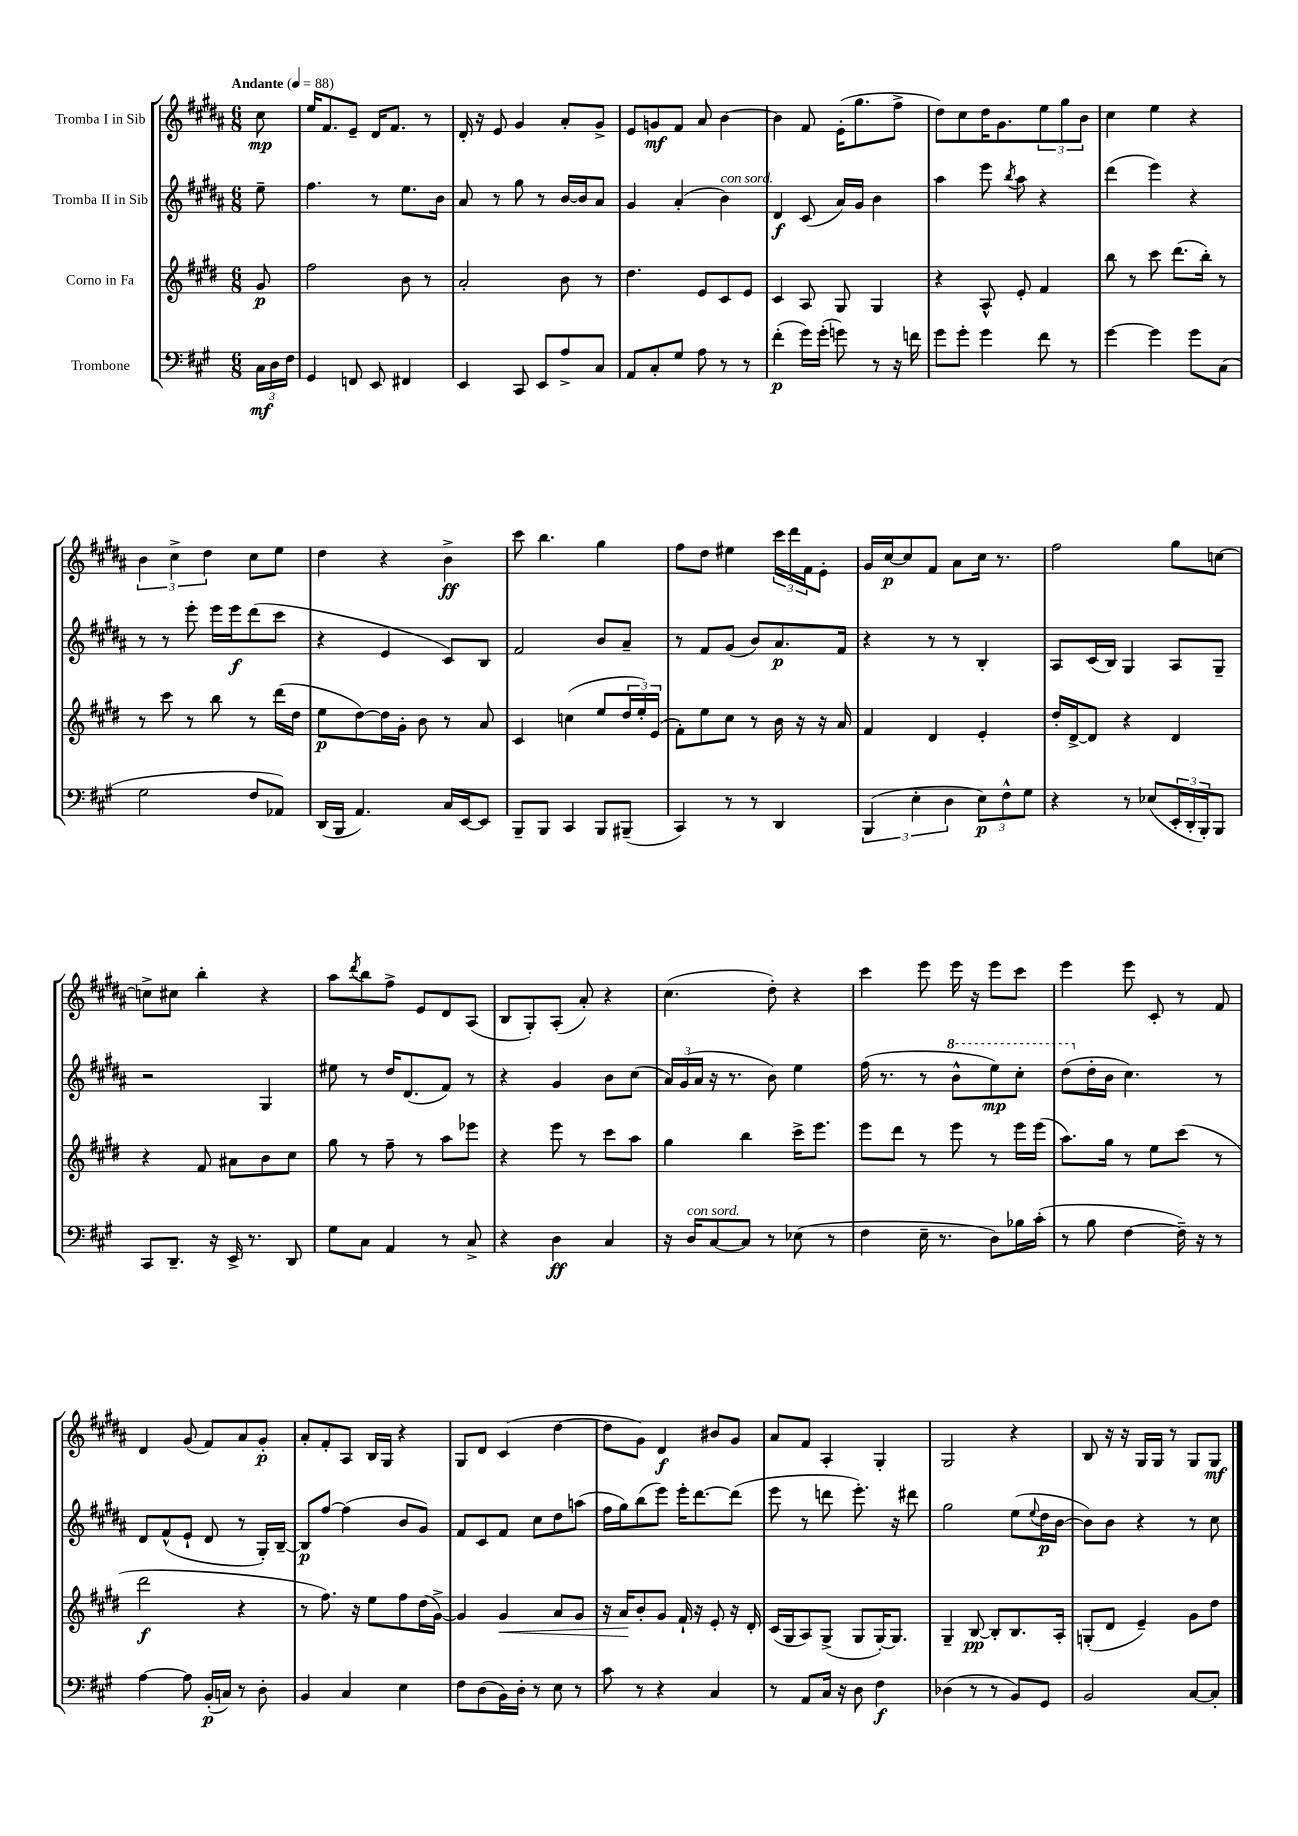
<<
\new StaffGroup <<
\new Staff = "s0" \with { instrumentName = "Tromba I in Sib" } {
    \clef treble \key b \major \numericTimeSignature \time 6/8 \partial 8 \tempo "Andante" 4 = 88
    cis''8\mp |
    e''16 fis'8. e'8-- dis'16 fis'8. r8 |
    dis'16-. r16 e'8 gis'4 ais'8-. gis'8-> |
    e'8 g'8\mf fis'8 ais'8 b'4~ |
    b'4 fis'8 e'16-.( gis''8. fis''8-> |
    dis''8) cis''8 dis''16 gis'8. \tuplet 3/2 { e''8 gis''8 b'8 } |
    cis''4 e''4 r4 |
    \tuplet 3/2 { b'4 cis''4-> dis''4 } cis''8 e''8 |
    dis''4 r4 b'4->\ff |
    cis'''8 b''4. gis''4 |
    fis''8 dis''8 eis''4 \tuplet 3/2 { cis'''16 dis'''16 fis'16 } e'8-. |
    gis'16 cis''16~\p cis''8 fis'8 ais'8 cis''16 r8. |
    fis''2 gis''8 c''8~ |
    c''8-> cis''8 b''4-. r4 |
    ais''8 \acciaccatura { dis'''8 } b''8 fis''8-> e'8 dis'8 ais8( |
    b8 gis8-.) ais8-.( ais'8-.) r4 |
    cis''4.( dis''8-.) r4 |
    cis'''4 e'''8 e'''16 r16 e'''8 cis'''8 |
    e'''4 e'''8 cis'8-. r8 fis'8 |
    dis'4 gis'8( fis'8) ais'8 gis'8-.\p |
    ais'8-. fis'8-. ais8 b16 gis16 r4 |
    gis8 dis'8 cis'4( dis''4~ |
    dis''8 gis'8) dis'4\f bis'8 gis'8 |
    ais'8 fis'8 ais4-. gis4-. |
    gis2 r4 |
    b8 r16 r16 gis16 gis16 r8 gis8 gis8\mf \bar "|." |
}
\new Staff = "s1" \with { instrumentName = "Tromba II in Sib" } {
    \clef treble \key b \major \numericTimeSignature \time 6/8 \partial 8
    e''8-- |
    fis''4. r8 e''8. b'16 |
    ais'8 r8 gis''8 r8 b'16~ b'16 ais'8 |
    gis'4 ais'4-.( b'4^\markup { \italic "con sord." }) |
    dis'4\f cis'8( ais'16) gis'16 b'4 |
    ais''4 e'''8 \acciaccatura { b''8 } ais''8 r4 |
    dis'''4( e'''4) r4 |
    r8 r8 e'''8-. e'''16 e'''16\f dis'''8( cis'''8 |
    r4 e'4 cis'8) b8 |
    fis'2 b'8 ais'8-- |
    r8 fis'8 gis'8( b'8) ais'8.\p fis'16 |
    r4 r8 r8 b4-. |
    ais8 cis'16( b16) gis4 ais8 gis8-- |
    r2 gis4 |
    eis''8 r8 dis''16 dis'8.( fis'8) r8 |
    r4 gis'4 b'8 cis''8( |
    \tuplet 3/2 { ais'16) gis'16( ais'16 } r16 r8. b'8) e''4 |
    fis''16( r8. r8 \ottava #1 b''8-^ e'''8\mp) cis'''8-. |
    dis'''8( \ottava #0 dis''16-. b'16 cis''4.) r8 |
    dis'8 fis'8-^( e'8-! dis'8 r8 gis16-.) b16~-- |
    b8\p fis''8~ fis''4( b'8 gis'8) |
    fis'8 cis'8 fis'8 cis''8 dis''8 a''8( |
    fis''16 gis''16) b''8( e'''8) e'''16-. dis'''8.~ dis'''8( |
    e'''8 r8 d'''8 e'''8.-.) r16 dis'''8 |
    gis''2 e''8( \appoggiatura { e''8 } dis''16\p b'16~ |
    b'8) b'8 r4 r8 cis''8 \bar "|." |
}
\new Staff = "s2" \with { instrumentName = "Corno in Fa" } {
    \clef treble \key e \major \numericTimeSignature \time 6/8 \partial 8
    gis'8\p |
    fis''2 b'8 r8 |
    a'2-. b'8 r8 |
    dis''4. e'8 cis'8 e'8 |
    cis'4 a8 gis8 gis4 |
    r4 a8-^ e'8-. fis'4 |
    b''8 r8 cis'''8 dis'''8.( b''16-.) r8 |
    r8 cis'''8 r8 b''8 r8 dis'''16( dis''16 |
    e''8\p dis''8~) dis''16 gis'16-. b'8 r8 a'8 |
    cis'4 c''4( e''8 \tuplet 3/2 { dis''16 e''16-.) e'16( } |
    fis'8-.) e''8 cis''8 r8 b'16 r16 r16 a'16 |
    fis'4 dis'4 e'4-. |
    dis''16-. dis'16~-> dis'8 r4 dis'4 |
    r4 fis'8 ais'8 b'8 cis''8 |
    gis''8 r8 fis''8-- r8 a''8 ees'''8 |
    r4 e'''8 r8 cis'''8 a''8 |
    gis''4 b''4 cis'''16-> e'''8. |
    e'''8 dis'''8 r8 e'''8 r8 e'''16 e'''16( |
    a''8.) gis''16 r8 e''8 cis'''8( r8 |
    dis'''2\f r4 |
    r8 fis''8.) r16 e''8 fis''8 dis''16( gis'16~->) |
    gis'4 gis'4\< a'8 gis'8 |
    r16 a'16\! b'8-. gis'8 fis'16-! r16 e'8-. r16 dis'16-. |
    cis'16( gis16 a8) gis8->( gis8 gis16~-.) gis8. |
    gis4-- b8~\pp b8-. b8. a16-. |
    g8-.( dis'8 e'4--) gis'8 dis''8 \bar "|." |
}
\new Staff = "s3" \with { instrumentName = "Trombone" } {
    \clef bass \key a \major \numericTimeSignature \time 6/8 \partial 8
    \tuplet 3/2 { cis16\mf d16 fis16 } |
    gis,4 f,8 e,8 fis,4 |
    e,4 cis,8 e,8 a8-> cis8 |
    a,8 cis8-. gis8 a8 r8 r8 |
    fis'4-.\p( gis'16) gis'16-.( g'8) r8 r16 f'16 |
    gis'8 gis'8-. gis'4 fis'8 r8 |
    gis'4~ gis'4 gis'8 cis8( |
    gis2 fis8 aes,8) |
    d,16( b,,16 a,4.) cis16 e,16~ e,8 |
    b,,8-- b,,8 cis,4 b,,8 bis,,8--( |
    cis,4) r8 r8 d,4 |
    \tuplet 3/2 { b,,4( e4-. d4 } \tuplet 3/2 { e8\p) fis8-^ gis8 } |
    r4 r8 ees8( \tuplet 3/2 { e,16-. d,16-. b,,16-.) } b,,8 |
    cis,8 d,8.-- r16 e,16-> r8. d,8 |
    gis8 cis8 a,4 r8 cis8-> |
    r4 d4\ff cis4 |
    r16 d16^\markup { \italic "con sord." } cis8~ cis8 r8 ees8( r8 |
    fis4 e16-- r8. d8) bes16 cis'16-.( |
    r8 b8 fis4~ fis16--) r16 r8 |
    a4~ a8 b,16-.\p( c16) r8 d8-. |
    b,4 cis4 e4 |
    fis8 d8( b,16) d16-. r8 e8 r8 |
    cis'8 r8 r4 cis4 |
    r8 a,8 cis16 r16 d8 fis4\f |
    des4( r8 r8 b,8) gis,8 |
    b,2 cis8~ cis8-. \bar "|." |
}
>>
>>
\layout { \context { \Score \remove "Bar_number_engraver" } }
